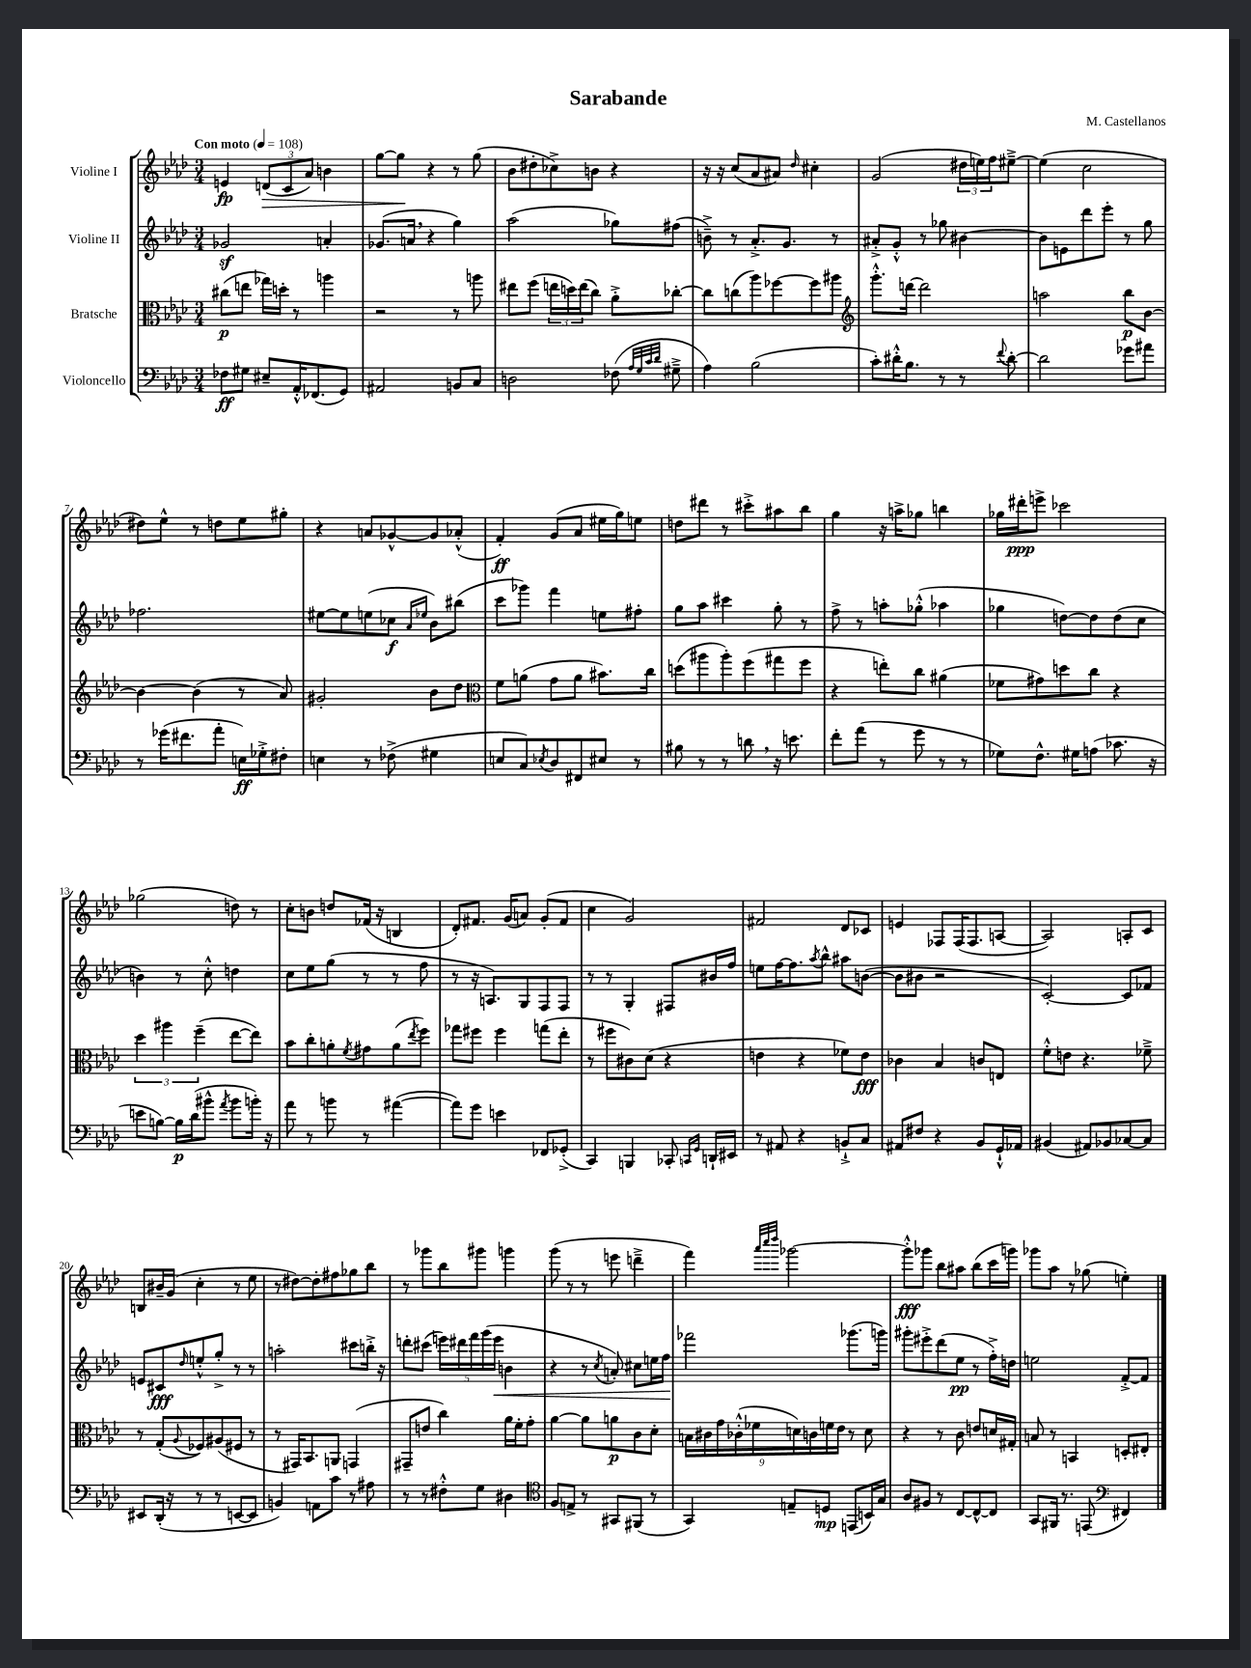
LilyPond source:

\header { title = "Sarabande" composer = "M. Castellanos" }
<<
\new StaffGroup <<
\new Staff = "s0" \with { instrumentName = "Violine I" } {
    \clef treble \key aes \major \numericTimeSignature \time 3/4 \tempo "Con moto" 4 = 108
    e'4\fp \tuplet 3/2 { d'8\>( c'8 aes'8) } b'4 |
    g''8~ g''8\! r4 r8 g''8( |
    bes'8 dis''8-. ces''8->) b'8 r4 |
    r16 r16 c''8( aes'8 ais'8) \grace { des''16 } cis''4-. |
    g'2( \tuplet 3/2 { dis''16 e''16) f''16 } eis''8~---> |
    eis''4( c''2 |
    dis''8) ees''8-^ r8 d''8 ees''8 gis''8-. |
    r4 a'8 ges'8~-^ ges'8 aes'8-.-^( |
    f'4-.\ff) g'8( aes'8 eis''16 g''16) e''8 |
    d''8 dis'''8 r8 cis'''8-.-> ais''8 bes''8 |
    g''4 r16 a''16-> ges''8 b''4 |
    ges''16 dis'''16-.\ppp e'''8-> ces'''2 |
    ges''2( d''8) r8 |
    c''8-. b'8 d''8 fes'16( r16 b4 |
    des'8-.) fis'8. g'16( a'8) g'8-.( fis'8 |
    c''4 g'2) |
    fis'2 des'8 ces'8 |
    e'4 fes8 fes16( fes8. a8~ |
    a2) a8-. c'8 |
    b8 bis'16-- g'16( c''4-. r8 ees''8 |
    r8 dis''8~) dis''8-. fis''8 ges''8 bes''8 |
    r8 ges'''8 bes''8 gis'''8 g'''4 |
    g'''8( r8 r8 e'''8 d'''4---> |
    f'''4) \grace { aes'''32 c''''32 des''''32 } ges'''2~ |
    ges'''8-.-^\fff ges'''8 bes''8 ais''8 bes''8( c'''16 g'''16) |
    ges'''8 aes''8 r8 ges''8( e''4-.) \bar "|." |
}
\new Staff = "s1" \with { instrumentName = "Violine II" } {
    \clef treble \key aes \major \numericTimeSignature \time 3/4
    ges'2\sf a'4-. |
    ges'8.( a'16 \breathe r4 g''4) |
    aes''2( ges''8) fis''8( |
    b'8--->) r8 aes'8.-.-> g'8. r8 |
    ais'8-.-> g'8-.-^ r8 ges''8 bis'4~ |
    bis'8 e'8 des'''8 ees'''8-. r8 g''8 |
    fes''2. |
    eis''8~ eis''8 e''8( ces''8\f \grace { aes'16 ees''16 } bes'8) bis''8( |
    c'''8 ges'''8) f'''4 e''8 fis''8-. |
    g''8 aes''8 cis'''4 g''8-. r8 |
    f''8-> r8 a''8-. ges''8-.-^( aes''4 |
    ges''4 d''8~) d''8 d''8( c''8 |
    b'4) r8 c''8-.-^ d''4 |
    c''8 ees''8 g''8( r8 r8 f''8 |
    r8 r16 a8.) g8 f8 f8 |
    r8 r8 g4-. fis8 bis'16 f''16 |
    e''8 f''16~ f''8. \acciaccatura { aes''8 } bes''8-^ ais''8 b'8~( |
    b'8 bis'8 r2 |
    c'2~-.) c'8 fes'8 |
    e'8 cis'8\fff \grace { des''16 } e''8-.-^ g''8-.-> r8 r8 |
    a''2-. cis'''8 b''16-.-> r16 |
    d'''8-. cis'''8( \tuplet 5/4 { e'''16) dis'''16 f'''16 g'''16( e'''16\< } b'4 |
    r4 r8 \acciaccatura { c''8 } a'8-.) cis''8 e''16 f''16\! |
    fes'''2 ges'''8.( g'''16) |
    gis'''8-. eis'''8-.-> des'''8( ees''8\pp r8 f''16-.->) d''16 |
    e''2 f'8~-.-> f'8 \bar "|." |
}
\new Staff = "s2" \with { instrumentName = "Bratsche" } {
    \clef alto \key aes \major \numericTimeSignature \time 3/4
    cis''8\p( e''8 ges''16) d''16-. r8 a''4 |
    r2 r8 a''8 |
    eis''8 f''8( \tuplet 3/2 { e''16 d''16) e''16( } c''8) aes'8-.-> ces''8~-. |
    ces''8 c''8( aes''8) fes''8~ fes''8 ais''8 |
    \clef treble g'''8.-.-^ d'''16~ d'''2 |
    a''2 bes''8\p bes'8~ |
    bes'4~ bes'4( r8 aes'8) |
    gis'2-. bes'8 des''8 |
    \clef alto f'8 a'8( g'8 a'8 bis'8.) c''16 |
    d''8( ais''8 ais''8-.) f''8( gis''8 f''8 |
    r4 e''8-.) c''8 ais'4( |
    fes'8 gis'8) d''8 c''8 r4 |
    \tuplet 3/2 { des''4 ais''4 f''4--( } ees''8~ ees''8) |
    bes'8 c''8-. a'8-. \acciaccatura { f'8 } gis'8 a'8( \acciaccatura { ees''8 } f''8) |
    ges''8 fis''8 fis''4 g''8( ees''8-. |
    r8 fis''8 cis'8) des'8( r4 |
    e'4 r4 fes'8) e'8\fff |
    ces'4 bes4 c'8 e8 |
    f'8-.-^ e'8 r4. fes'8---> |
    r8 g8-.( \appoggiatura { aes8 } fes8) ais8( fis8 r8 |
    r8 gis,16) bes,8. a,8 g,4( |
    gis,8-- e'8 c''4) aes'16 f'16-. g'8-. |
    aes'4~ aes'8 a'8\p c'8 des'8-. |
    \tuplet 9/8 { b16 cis'16 g'16 ces'16-.-^( fes'16 d'16) c'16 f'16 ees'16 } r8 d'8 |
    r4 r8 c'8 e'8 d'16 gis16-. |
    b8 r8 b,4 d8-. eis8-. \bar "|." |
}
\new Staff = "s3" \with { instrumentName = "Violoncello" } {
    \clef bass \key aes \major \numericTimeSignature \time 3/4
    fes8\ff gis8 eis8-- aes,16-.-^ fes,8.( g,8) |
    ais,2 b,8 c8 |
    d2 fes8( \grace { aes32 g32 c'32 des'32 } gis8---> |
    aes4) bes2( |
    c'8-.) dis'16-.-^ bes8. r8 r8 \appoggiatura { f'8 } dis'8~-. |
    dis'2 ges'8 ais'8 |
    r8 ges'16( fis'8. aes'8-. e16\ff) ges16-.-> fis8-. |
    e4 r8 fes8->( gis4 |
    e8 c8) \acciaccatura { ees8 } des8 fis,8 eis8 r8 |
    bis8 r8 r8 d'8 \breathe r16 e'8. |
    f'8-. aes'8( r8 g'8 r8 r8 |
    ges8) f8.-^ gis16 a8( ces'8. r16 |
    e'8 b8~) b16\p des'16( bis'8-^ \acciaccatura { aes'8 } bis'8 b'16-.) r16 |
    aes'8 r8 b'8 r8 ais'4~( |
    ais'8) g'8 e'4 fes,8 ges,8-.->( |
    c,4) b,,4 ces,8-. \grace { c,16 g,16 } d,16-! eis,16 |
    r8 ais,8 r4 b,8-!-> c8 |
    ais,8 fis8 r4 bes,8 g,16-!-^ aes,16 |
    bis,4( ais,8) bes,8 ces8~ ces8 |
    eis,8 des,16-.( r16 r8 r8 e,8~ e,8 |
    b,4) a,8 c'8 r8 ais8 |
    r8 r8 fis8-.-^ g8 dis4 |
    \clef tenor f8 e8-> r8 gis,8 fis,8( r8 |
    g,4) e8-- d8\mp e,8( b,16) g16 |
    aes8 fis8 r8 c8~ c8~-^ c8 |
    g,8 fis,16 r8. e,8( \clef bass fis,4) \bar "|." |
}
>>
>>
